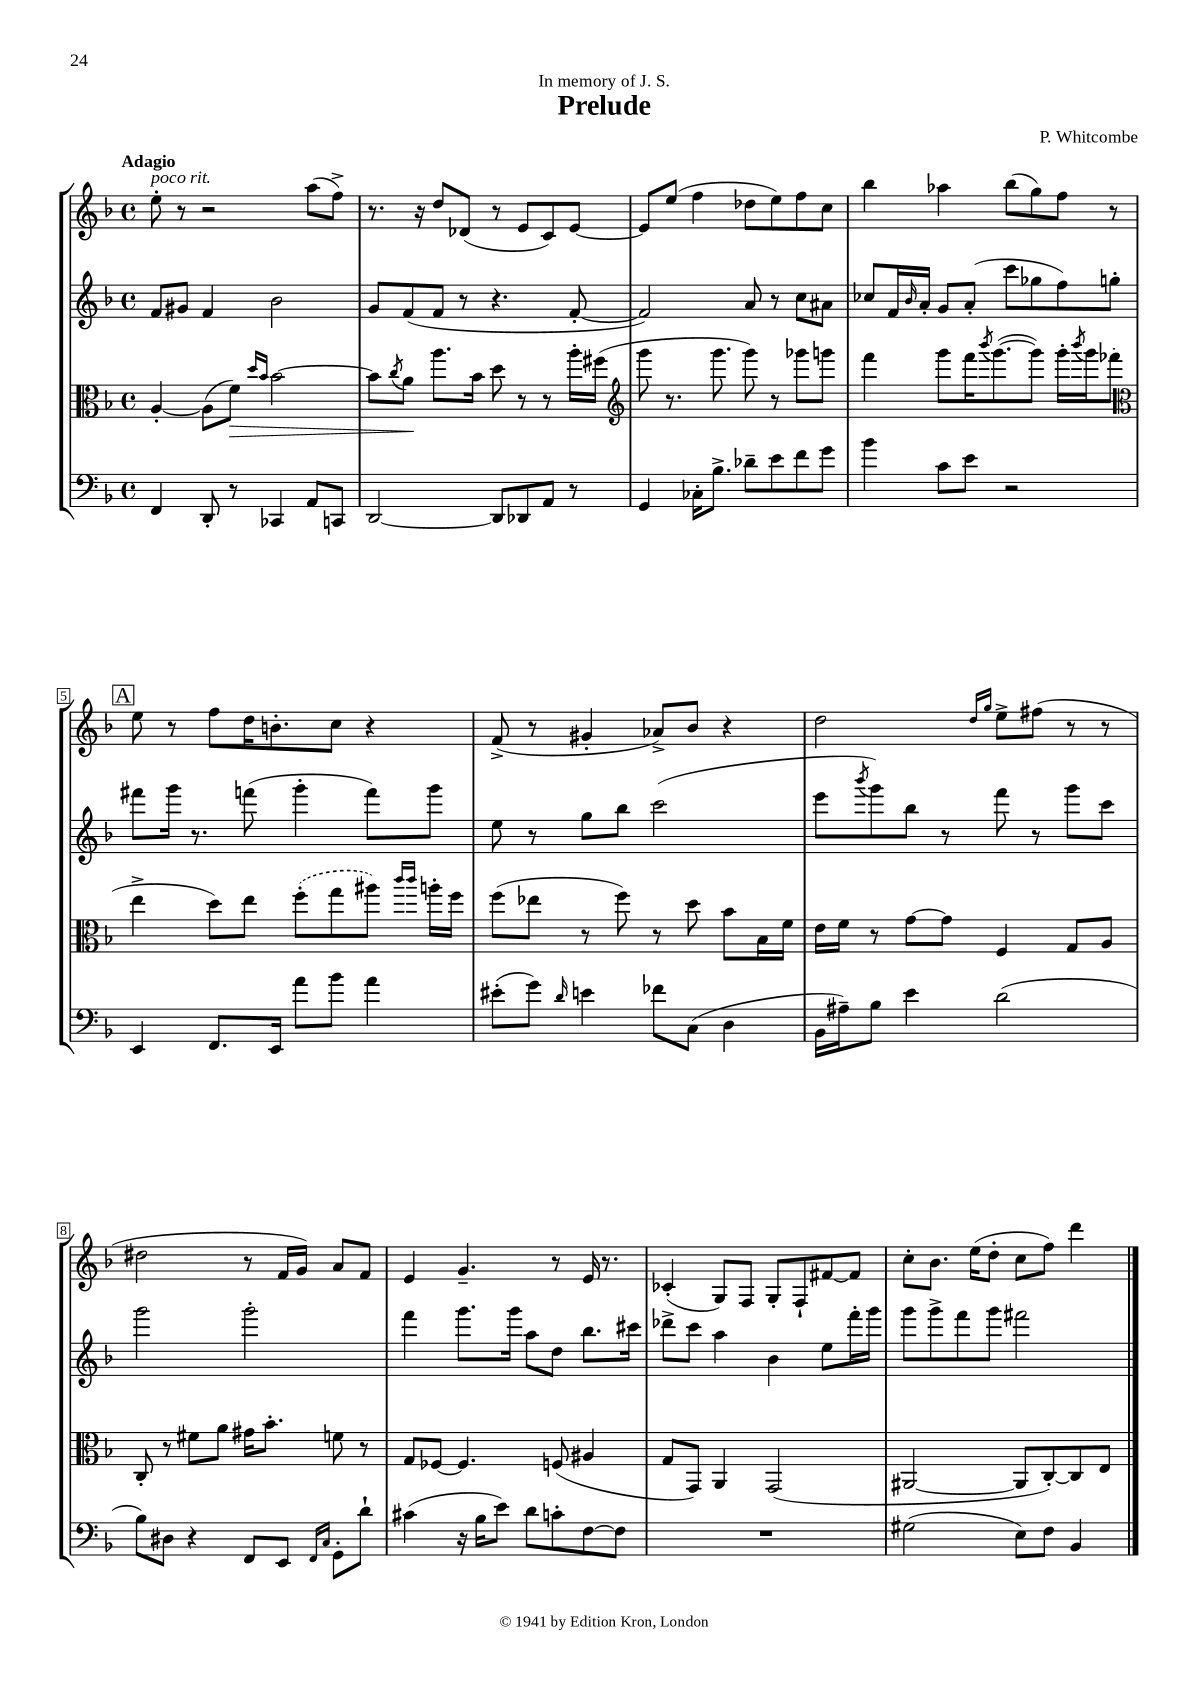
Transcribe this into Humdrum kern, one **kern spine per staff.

**kern	**kern	**dynam	**kern	**kern
*part4	*part3	*part3	*part2	*part1
*staff4	*staff3	*staff3	*staff2	*staff1
*clefF4	*clefC3	*	*clefG2	*clefG2
*k[b-]	*k[b-]	*	*k[b-]	*k[b-]
*M4/4	*M4/4	*	*M4/4	*M4/4
*met(c)	*met(c)	*	*met(c)	*met(c)
=1	=1	=1	=1	=1
!	!	!	!	!LO:TX:a:B:t=Adagio
!	!	!	!	!LO:TX:a:i:t=poco rit.
4FF/	[4A'/	.	8f/L	8ee'\
.	.	.	8g#X/J	8r
8DD'/	(8A\L]	.	4f/	2r
!	!	!LO:HP:b	!	!
8r	8f\J)	>	.	.
.	16qqdd/LL	.	.	.
.	16qqb-/JJ	.	.	.
4CC-X/	[2b-\	.	2b-\	.
8AA/L	.	.	.	(8aa\L
8CCn/J	.	.	.	8ff^\J)
=2	=2	=2	=2	=2
[2DD/	8b-\L]	.	8g/L	8.r
.	8qcc/	.	.	.
.	8a\J	.	(8f/	.
.	.	.	.	16r
.	8.aa\L	]	8f/J	8dd/L
.	.	.	8r	(8d-X/J
.	16b-\Jk	.	.	.
8DD/L]	8dd\	.	4.r	8r
8DD-X/	8r	.	.	8e/L
8AA/J	8r	.	.	8c/)
8r	16aa'\LL	.	[8f'/	[8e/J
.	(16ff#X\JJ	.	.	.
=3	=3	=3	=3	=3
*	*clefG2	*	*	*
4GG/	8ggg\	.	2f/])	8e/L]
.	8.r	.	.	(8ee/J
16C-X'\KL	.	.	.	4ff\
8.B-^\J	8.ggg\	.	.	.
8d-X~\L	8ggg\)	.	8a/	8dd-X\L
8e\	8r	.	8r	8ee\)
8f\	8ggg-X\L	.	8cc\L	8ff\
8g\J	8gggn\J	.	8a#X\J	8cc\J
=4	=4	=4	=4	=4
4b-\	4fff\	.	8cc-X/L	4bb-\
.	.	.	16f/L	.
.	.	.	16qqb-/	.
.	.	.	16a'/JJ	.
8c\L	8ggg\L	.	8g/L	4aa-X\
8e\J	16fff\K	.	(8a'/J	.
.	8qbbb-/	.	.	.
.	([8.ggg\	.	.	.
2r	.	.	8ccc\L	(8bb-\L
.	8ggg\J])	.	8gg-X\	8gg\)
.	16ggg'\LL	.	8ff\)	8ff\J
.	8qbbb-/	.	.	.
.	16ggg\J	.	.	.
.	(8fff-X\J	.	8ggn'\J	8r
!!LO:LB:g=z
!!LO:REH:place=s1:t=A
=5	=5	=5	=5	=5
*	*clefC3	*	*	*
4EE/	4ee^\	.	8fff#X\L	8ee\
.	.	.	16ggg\Jk	8r
.	.	.	8.r	.
8.FF/L	8dd\L)	.	.	8ff\L
.	8ee\J	.	(8fffn\	16dd\K
16EE/Jk	.	.	.	8.bn'\
8a\L	(8ff'\L	.	4ggg'\	.
8b-\J	8gg\	.	.	8cc\J
4a\	8aa#X\J)	.	8fff\L)	4r
.	16qqccc/LL	.	.	.
.	16qqccc/JJ	.	.	.
.	16aan'\LL	.	8ggg\J	.
.	16ff\JJ	.	.	.
=6	=6	=6	=6	=6
(8e#X'\L	(8ff\L	.	8ee\	(8f^/
8g\J)	8ee-X\J	.	8r	8r
16qqd/	.	.	.	.
4en\	8r	.	8gg\L	4g#X'/
.	8ff\)	.	8bb-\J	.
8f-X\L	8r	.	(2ccc\	8a-X^/L)
(8C\J	8dd\	.	.	8b-/J
4D\	8b-\L	.	.	4r
.	16B-\L	.	.	.
.	16f\JJ	.	.	.
=7	=7	=7	=7	=7
16BB-\LL	16e\LL	.	8eee\L	2dd\
16A#X~\J)	16f\JJ	.	.	.
.	.	.	8qbbb-/	.
8B-\J	8r	.	8ggg\)	.
4e\	[8g\L	.	8bb-\J	.
.	8g\J]	.	8r	.
.	.	.	.	16qqdd/LL
.	.	.	.	16qqgg/JJ
(2d\	4F/	.	8fff\	8ee^\L
.	.	.	8r	(8ff#X\J
.	8G/L	.	8ggg\L	8r
.	8A/J	.	8ccc\J	8r
!!LO:LB:g=z
=8	=8	=8	=8	=8
8B-\L)	8C'/	.	2ggg\	2dd#X\
8D#X\J	8r	.	.	.
4r	8f#X\L	.	.	.
.	8a\J	.	.	.
8FF/L	16g#X\KL	.	2ggg'\	8r
.	8.b-'\J	.	.	.
8EE/J	.	.	.	16f/LL
.	.	.	.	16g/JJ)
16qqFF/LL	.	.	.	.
16qqC/JJ	.	.	.	.
8GG'\L	8fn\	.	.	8a/L
8d`\J	8r	.	.	8f/J
=9	=9	=9	=9	=9
(4c#X\	8G/L	.	4fff\	4e/
.	[8F-X/J	.	.	.
16r	4.F-/]	.	8.ggg\L	4.g~/
16B-\KL	.	.	.	.
8e\J)	.	.	.	.
.	.	.	16ggg\Jk	.
8d\L	.	.	8aa\L	.
8cn'\	(8Fn/	.	8dd\J	8r
[8F\	4A#X/	.	8.bb-\L	16e/
.	.	.	.	8.r
8F\J]	.	.	.	.
.	.	.	16ccc#X\Jk	.
=10	=10	=10	=10	=10
1r	8G/L	.	8ddd-X^\L	(4c-X'/
.	8GG/J)	.	8ccc\J	.
.	4AA/	.	4aa\	8G/L)
.	.	.	.	8F/J
.	(2GG/	.	4b-\	8G'/L
.	.	.	.	8F`/
.	.	.	8ee\L	[8f#X/
.	.	.	16fff'\L	8f#/J]
.	.	.	16ggg\JJ	.
=11	=11	=11	=11	=11
(2G#X\	[2AA#X/	.	8ggg\L	8cc'\L
.	.	.	8ggg^\	8.b-\J
.	.	.	8fff\	.
.	.	.	.	(16ee\KL
.	.	.	8ggg\J	8dd'\J
8E\L)	8AA#/L]	.	2fff#X\	8cc\L
8F\J	[8C'/)	.	.	8ff\J)
4BB-/	8C/]	.	.	4ddd\
.	8E/J	.	.	.
==	==	==	==	==
*-	*-	*-	*-	*-
